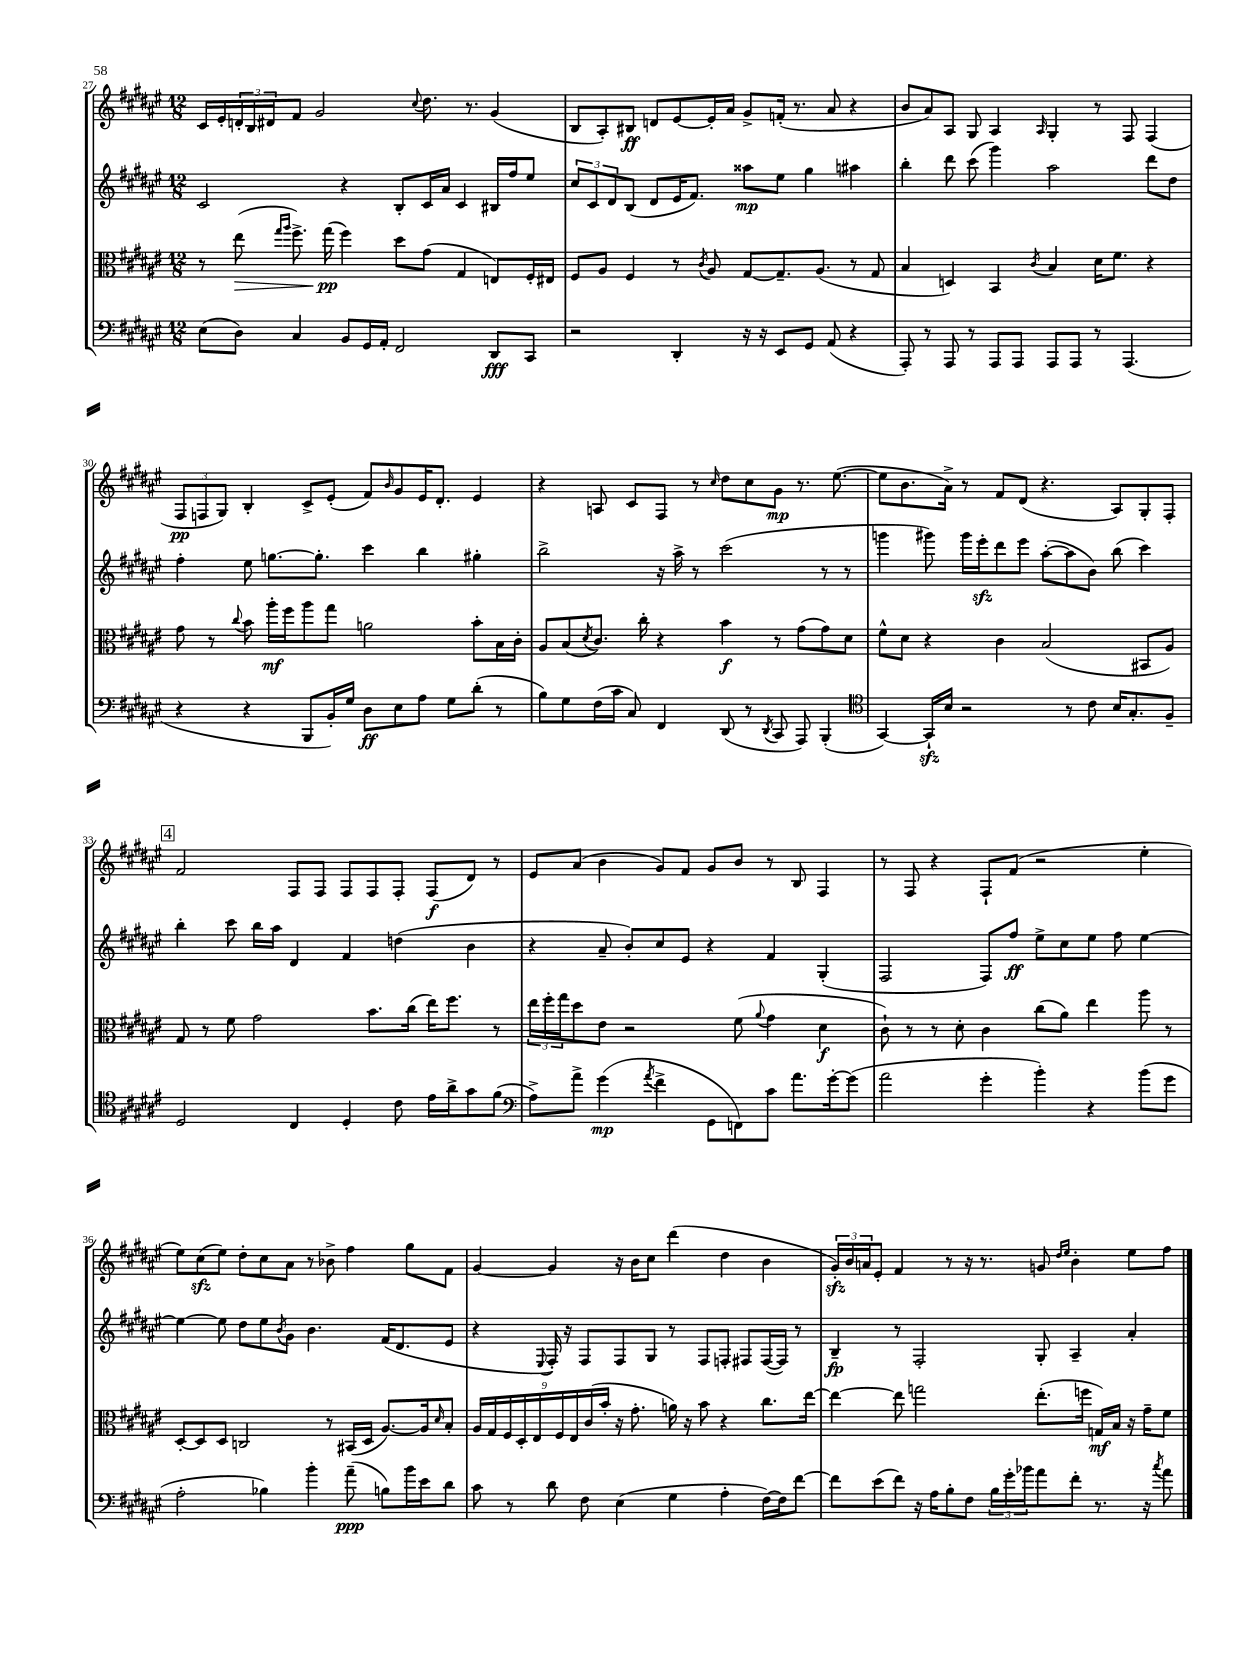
<<
\new StaffGroup <<
\new Staff = "s0" {
    \clef treble \key fis \major \numericTimeSignature \time 12/8
    cis'16 eis'16-. \tuplet 3/2 { d'16-. b16 dis'16 } fis'8 gis'2 \appoggiatura { cis''8 } dis''8. r8. gis'4( |
    b8 ais8-.) bis8\ff d'8 eis'8~ eis'16-. ais'16 gis'8-> f'16-.( r8. ais'8 r4 |
    b'8 ais'8) ais8 gis8 ais4 \grace { ais16 } gis4-. r8 fis8 fis4( |
    \tuplet 3/2 { fis8\pp f8 gis8) } b4-. cis'8-> eis'8-.( fis'8) \grace { b'16 } gis'8 eis'16 dis'8.-. eis'4 |
    r4 a8 cis'8 fis8 r8 \grace { cis''16 } dis''8 cis''8 gis'8\mp r8. eis''8.~( |
    eis''8 b'8. ais'16->) r8 fis'8 dis'8( r4. ais8) gis8-. fis8-. |
    \mark \markup { \box "4" } fis'2 fis8 fis8 fis8 fis8 fis8-. fis8\f( dis'8) r8 |
    eis'8 ais'8( b'4 gis'8) fis'8 gis'8 b'8 r8 b8 fis4 |
    r8 fis8 r4 fis8-! fis'8( r2 eis''4-. |
    eis''8) cis''8\sfz( eis''8) dis''8-. cis''8 ais'8 r8 bes'8-> fis''4 gis''8 fis'8 |
    gis'4~ gis'4 r16 b'16 cis''8 dis'''4( dis''4 b'4 |
    \tuplet 3/2 { gis'16-.\sfz) b'16 a'16 } eis'8-. fis'4 r8 r16 r8. g'8 \grace { dis''16 eis''16 } b'4-. eis''8 fis''8 \bar "|." |
}
\new Staff = "s1" {
    \clef treble \key fis \major \numericTimeSignature \time 12/8
    cis'2 r4 b8-. cis'16 ais'16 cis'4 bis16 fis''16 eis''8 |
    \tuplet 3/2 { cis''8 cis'8 dis'8 } b8( dis'8 eis'16 fis'8.) aisis''8\mp eis''8 gis''4 ais''4 |
    b''4-. dis'''8 cis'''8( gis'''4) ais''2 dis'''8 dis''8 |
    fis''4-. eis''8 g''8.~ g''8.-. cis'''4 b''4 gis''4-. |
    b''2-> r16 ais''16-> r8 cis'''2( r8 r8 |
    g'''4 gis'''8) gis'''16 eis'''16-.\sfz dis'''8 eis'''8 ais''8~-.( ais''8 b'8) b''8( cis'''4) |
    \mark \markup { \box "4" } b''4-. cis'''8 b''16 ais''16 dis'4 fis'4 d''4( b'4 |
    r4 ais'8-- b'8-.) cis''8 eis'8 r4 fis'4 gis4-.( |
    fis2 fis8) fis''8\ff eis''8-> cis''8 eis''8 fis''8 eis''4~ |
    eis''4~ eis''8 dis''8 eis''8 \acciaccatura { b'8 } gis'8 b'4. fis'16( dis'8. eis'8 |
    r4 \appoggiatura { eis8 } fis16-.) r16 fis8 fis8 gis8 r8 fis8 f8-. fis8 fis16~( fis16) r8 |
    b4--\fp r8 fis2-. gis8-. ais4-- ais'4-. \bar "|." |
}
\new Staff = "s2" {
    \clef alto \key fis \major \numericTimeSignature \time 12/8
    r8 eis''8\>( \grace { gis''16 ais''16 } fis''8.->) gis''16\pp\!( fis''4) dis''8 gis'8( gis4 e8) fis16-. eis16 |
    fis8 ais8 fis4 r8 \acciaccatura { cis'8 } ais8 gis8~ gis8.-- ais8.( r8 gis8 |
    b4 d4) b,4 \acciaccatura { cis'8 } b4 dis'16 fis'8. r4 |
    gis'8 r8 \appoggiatura { cis''8 } b'8 ais''16-.\mf fis''16 ais''8 gis''8 a'2 b'8-. b16 cis'16-. |
    ais8 b8( \acciaccatura { dis'8 } cis'8.) cis''16-. r4 b'4\f r8 gis'8( gis'8) dis'8 |
    fis'8-^ dis'8 r4 cis'4 b2( bis,8 ais8) |
    \mark \markup { \box "4" } gis8 r8 fis'8 gis'2 b'8. cis''16( eis''16) fis''8. r8 |
    \tuplet 3/2 { eis''16 fis''16-. gis''16 } dis''8 eis'8 r2 fis'8( \appoggiatura { ais'8 } gis'4 dis'4\f |
    cis'8-!) r8 r8 dis'8-. cis'4 cis''8( ais'8) eis''4 ais''8 r8 |
    dis8~-. dis8 dis8 c2 r8 bis,16( dis16 ais8.~) ais16 \grace { dis'16 } b8-. |
    \tuplet 9/8 { ais16 gis16 fis16 dis16-. eis16 fis16 eis16 cis'16( b'16-. } r16 gis'8.-. a'16) r16 b'8 r4 cis''8. eis''16~ |
    eis''4~ eis''8 g''2 eis''8.-.( f''16 g16\mf) b16 r16 gis'16-- fis'8 \bar "|." |
}
\new Staff = "s3" {
    \clef bass \key fis \major \numericTimeSignature \time 12/8
    eis8( dis8) cis4 b,8 gis,16 ais,16-. fis,2 dis,8\fff cis,8 |
    r2 dis,4-. r16 r16 eis,8 gis,8 ais,8( r4 |
    ais,,8-.) r8 ais,,8 r8 ais,,8 ais,,8 ais,,8 ais,,8 r8 ais,,4.( |
    r4 r4 b,,8 b,16-.) gis16 dis8\ff eis8 ais8 gis8 dis'8-.( r8 |
    b8) gis8 fis16( cis'16 cis8) fis,4 dis,8( r8 \acciaccatura { dis,8 } cis,8 ais,,8) b,,4-.( |
    \clef tenor gis,4~) gis,16-!\sfz b16 r2 r8 cis'8 b16 gis8.-. fis8-- |
    \mark \markup { \box "4" } dis2 cis4 dis4-. cis'8 eis'16 ais'16-> gis'8 fis'8( |
    \clef bass ais8->) ais'8-> gis'4\mp( \acciaccatura { ais'8 } fis'4-> gis,8 f,8) cis'8 ais'8. gis'16~-. gis'8( |
    ais'2 gis'4-. b'4-.) r4 b'8( gis'8 |
    ais2-. bes4) b'4-. ais'8--\ppp( b8) b'16 eis'16 dis'8 |
    cis'8 r8 dis'8 fis8 eis4( gis4 ais4-. fis16~) fis16 fis'8~ |
    fis'8 eis'8( fis'8) r16 ais16 b8-. fis8 \tuplet 3/2 { b16 gis'16-. bes'16 } ais'8 fis'8-. r8. r16 \acciaccatura { cis''8 } ais'8 \bar "|." |
}
>>
>>
\layout { \context { \Score currentBarNumber = #27 } }
